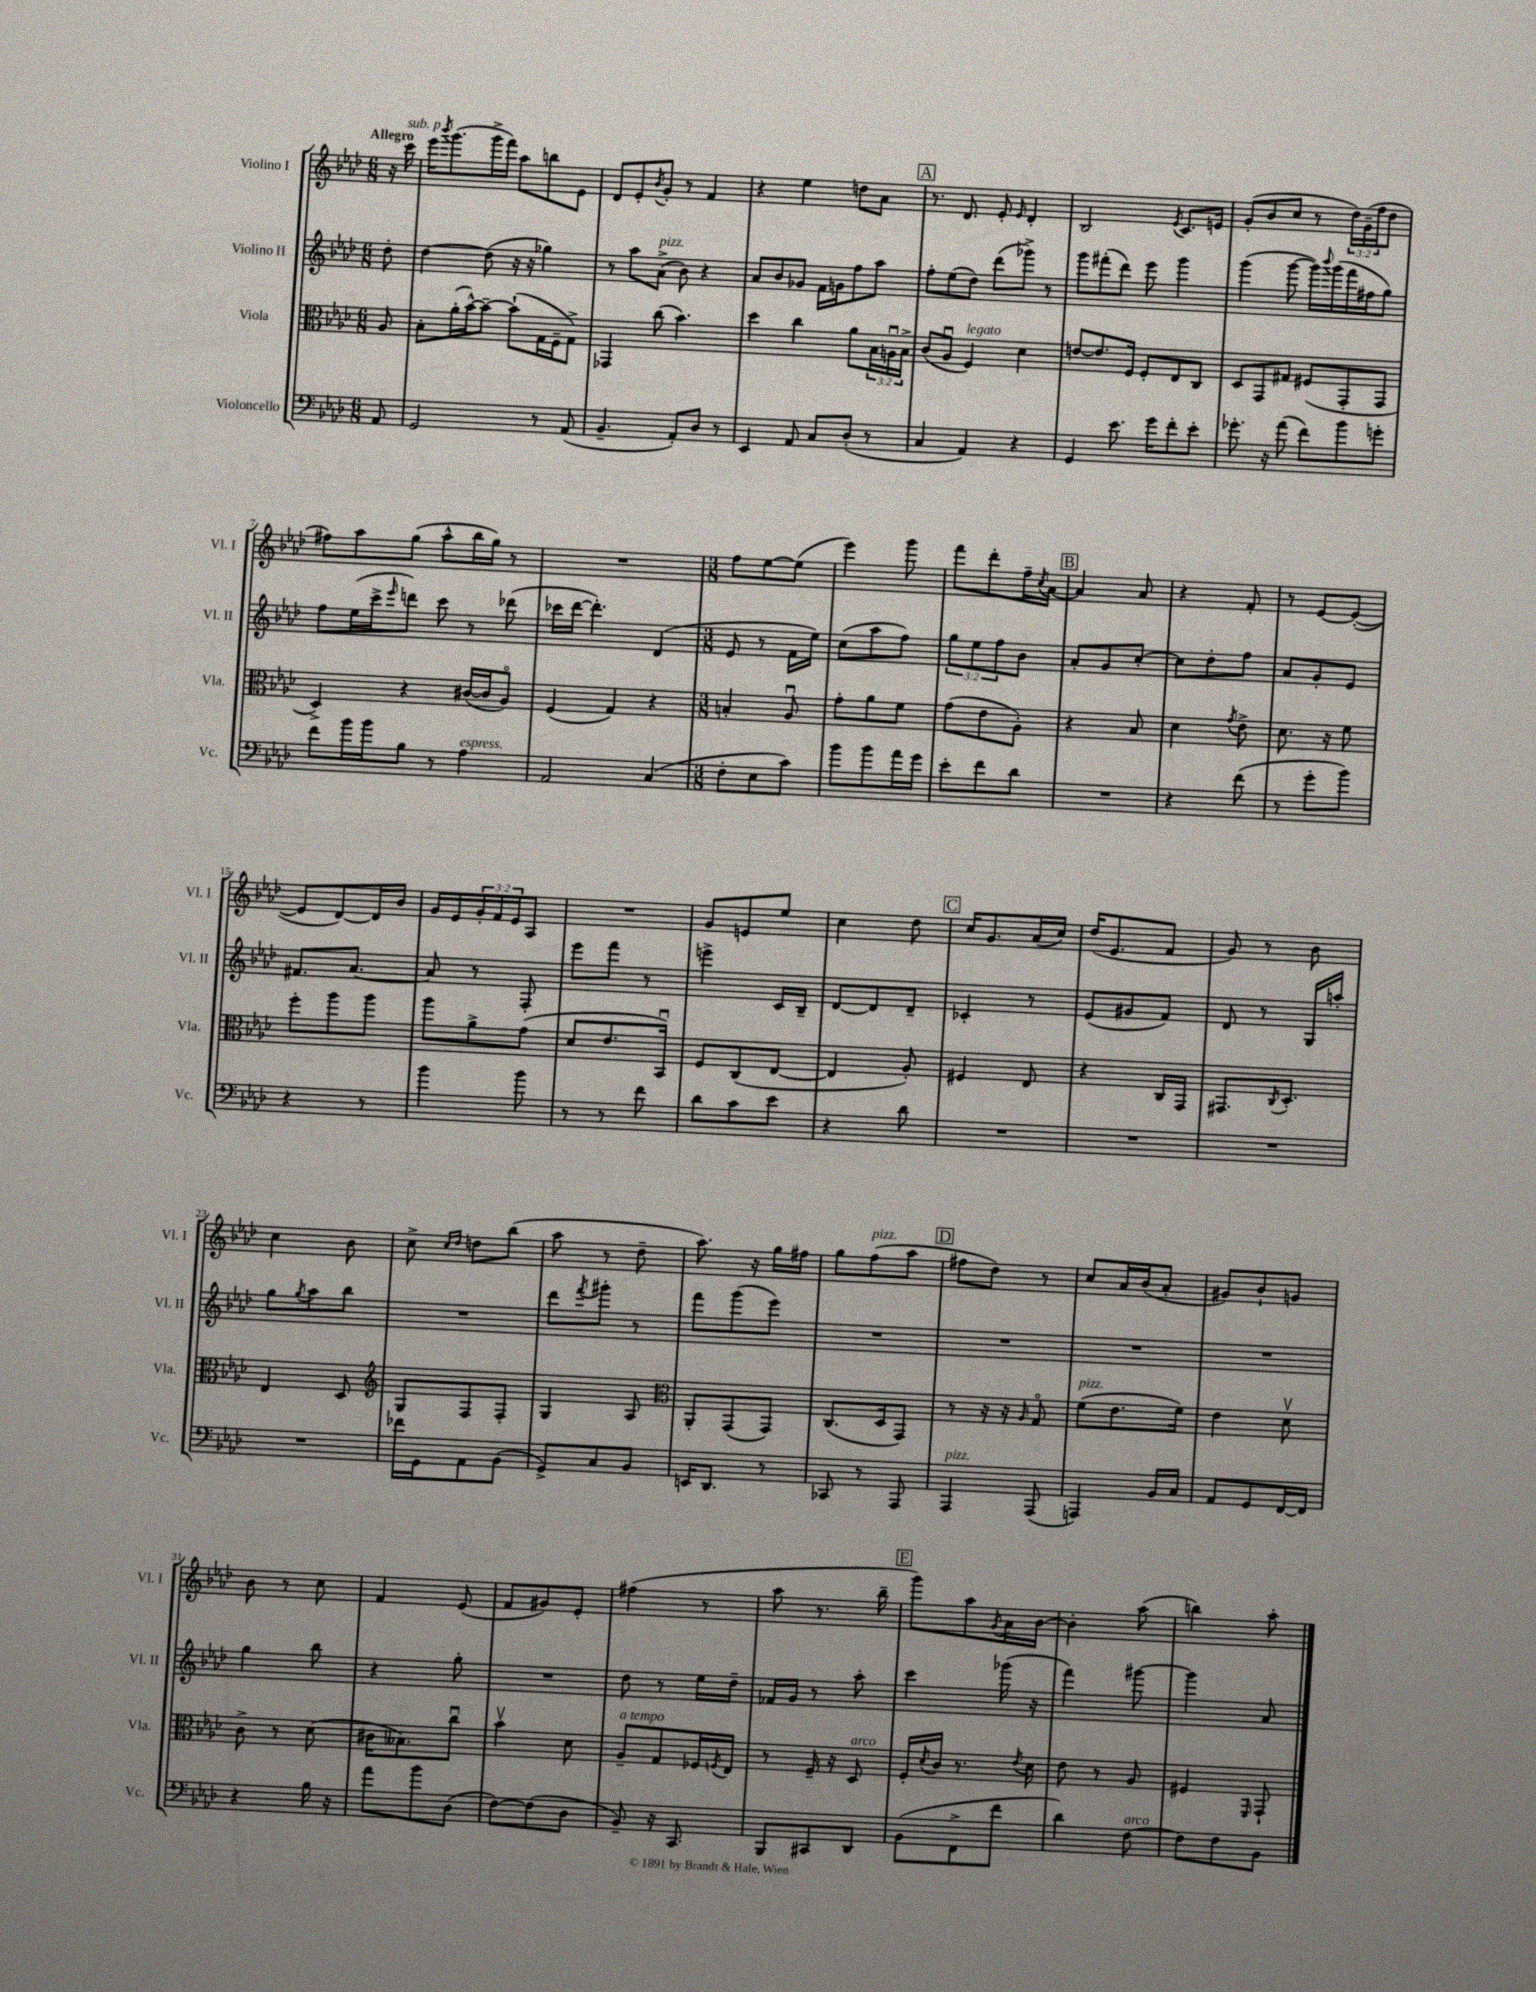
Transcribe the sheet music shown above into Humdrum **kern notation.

**kern	**kern	**kern	**kern
*part4	*part3	*part2	*part1
*staff4	*staff3	*staff2	*staff1
*I"Violoncello	*I"Viola	*I"Violino II	*I"Violino I
*I'Vc.	*I'Vla.	*I'Vl. II	*I'Vl. I
*clefF4	*clefC3	*clefG2	*clefG2
*k[b-e-a-d-]	*k[b-e-a-d-]	*k[b-e-a-d-]	*k[b-e-a-d-]
*M6/8	*M6/8	*M6/8	*M6/8
=	=	=	=
!	!	!	!LO:TX:a:B:t=Allegro
8AA-/	8A-/	8dd-'\	16r
!	!	!	!LO:TX:a:i:t=sub. p
.	.	.	16ccc\
=1	=1	=1	=1
2GG/	8B-'\L	[4dd-\	16eee-\KL
.	.	.	8qbbb-/
.	.	.	(8.ggg\
.	(16a-'\L	.	.
.	[16b-^^\J)	.	.
.	8b-~\J_	(8dd-\]	16ggg^\L
.	.	.	16fff\JJ)
.	(8b-`\L]	16r	8aa-\L
.	.	16r	.
8r	16G\L	4gg-X\)	8bbn\
.	16F~\J	.	.
(8AA-/	8G^\J)	.	8e-\J
=2	=2	=2	=2
4.BB-~/	4GG-X/	8r	8d-/L
.	.	8aa-\L	8e-'/
.	.	.	8qb-/
!	!	!LO:TX:a:i:t=pizz.	!
.	(8cc\	(8a-^\J	8g'/J
8AA-'/L)	4.b-\)	8b-\)	8r
8D-/J	.	4r	4f/
8r	.	.	.
=3	=3	=3	=3
4EE-/	4dd-\	8a-/L	4r
.	.	8b-/	.
8AA-/	4cc\	8g-X/J	4ee-\
8C/L	.	16f\LL	.
.	.	16gn\J	.
(8D-'/J	8a-\L	8ff\	8ddn\L
8r	24B-\L	8aa-\J	8a-\J
.	24Anu\	.	.
.	24B-^\JJ	.	.
!!LO:REH:place=s1:t=A
=4	=4	=4	=4
4C/	(8c/L	8ff'\L	8.r
.	8A-u/J	(8ee-\	.
.	.	.	8.d-/
!	!LO:TX:a:i:t=legato	!	!
4AA-/)	4F/)	8dd-\J)	.
.	.	(8ddd-\L	8e-'/
.	.	.	16qqe-/
4r	4d-\	8ggg-X^\J)	4d-'/
.	.	8r	.
=5	=5	=5	=5
4GG/	[8en/L	8ggg\L	2B-/
.	8.e/]	(8fff#X'\	.
8.e-\	.	8ddd-\J)	.
.	16F/Jk	.	.
.	8F'/L	8eee-\	.
16g\KL	.	.	.
.	.	.	8qe-/
8f'\	8E-/	4ggg\	8.c/L
8e-'\J	8C/J	.	.
.	.	.	16en/Jk
=6	=6	=6	=6
8.g-X'\	8D-/L	(4ggg\	(8g'/L
.	8GG/	.	8b-/
16r	.	.	.
(8a-\	8G#X/J	[8ggg\	8cc/J
8f\L)	(8F#X/L	16ggg\LL])	8r
.	.	8qqbbb-/	.
.	.	(16ggg\	.
8b-\	8GG'/	16fff\	24dd-\LL)
.	.	.	(24g~\
.	.	16ff#X\J	.
.	.	.	24ff\J
8gn'\J	8GG/J	8gg\J)	8dd-\J
!!LO:LB:g=z
=7	=7	=7	=7
8f\L	4D-^/)	8ff\L	8ff#X\L)
16b-\L	.	(16ee-\L	8aa-\
16b-\J	.	16ccc^\J	.
.	.	16qqeee-/	.
8B-\J	4r	8dddn\J)	(8gg\J
8r	.	8ccc\	8aa-^^\L
!LO:TX:a:i:t=espress.	!	!	!
4A-\	([16c#X/LL	8r	16bb-\L
.	16c#/J]	.	16gg\JJ)
.	8A-/J)	(8ddd-X\	8r
=8	=8	=8	=8
2AA-/	(4F/	16ccc-X\LL	2.r
.	.	[16ddd-\JJ	.
.	.	4.ddd-'\])	.
.	4G/)	.	.
(4C/	4r	(4d-/	.
=9	=9	=9	=9
*M3/8	*M3/8	*M3/8	*M3/8
8F'\L	4Bn'/	8e-/	8ff\L
8E-\	.	8r	[8ee-\
8c\J)	8A-u/	16f\LL	(8ee-\J]
.	.	16ee-\JJ)	.
=10	=10	=10	=10
8b-\L	8g'\L	(8cc\L	4eee-\)
8b-\	8a-\	8aa-\	.
16a-\L	8f\J	8ff\J)	8ggg\
16g\JJ	.	.	.
=11	=11	=11	=11
8e-'\L	(8g\L	12gg\L	8fff\L
.	.	12ee-\	.
8f\	8e-\	.	8ddd-'\
.	.	12ff\	.
8d-\J	8A-'\J)	8b-\J	16ff~\L
.	.	.	8qcc/
.	.	.	[16a-\JJ
!!LO:REH:place=s1:t=B
=12	=12	=12	=12
4.r	4r	8a-'/L	4a-/]
.	.	8g/	.
.	8B-/	[8cc'/J	8a-/
=13	=13	=13	=13
4r	4d-\	8cc\L]	4r
.	.	8dd-'\	.
.	8qg/	.	.
(8f\	8e-^\	8ff\J	8f'/
=14	=14	=14	=14
8r	8.d-\	8a-/L	8r
8g'\L	.	8g'/	[8e-/L
.	16r	.	.
8b-\J)	8f\	8e-/J	(8e-'/J_
!!LO:LB:g=z
=15	=15	=15	=15
4r	8ff'\L	8.f#X/L	8e-/L]
.	8aa-\	.	[8d-/)
.	.	[8.a-/J	.
8r	8aa-\J	.	16d-/L]
.	.	.	16b-/JJ
=16	=16	=16	=16
4b-\	8aa-\L	8a-/]	16g/LL
.	.	.	16e-/
.	8a-^\	8r	24g'/
.	.	.	24f/
.	.	.	24e-/J
8b-\	(8g\J	8F'/	8A-/J
=17	=17	=17	=17
8r	8d-/L	8eee-\L	4.r
8r	8.e-/	8fff\J	.
8f\	.	8r	.
.	16BB-u/Jk)	.	.
=18	=18	=18	=18
8d-\L	8F/L	4eeen^\	8g/L
8c\	(8C/	.	8en/
8e-\J	[8E-/J	16c/LL	8ee-/J
.	.	16B-~/JJ	.
=19	=19	=19	=19
4r	4E-/]	[8d-/L	4cc\
.	.	8d-/]	.
8d-\	8A-'/)	8d-~/J	8dd-\
!!LO:REH:place=s1:t=C
=20	=20	=20	=20
4.r	4F#X/	4c-X'/	16cc/KL
.	.	.	8.g/
.	8E-/	8r	(16a-/L
.	.	.	16cc/JJ)
=21	=21	=21	=21
4.r	4r	(8e-/L	(16dd-/KL
.	.	.	8.e-/
.	.	8g#X/	.
.	16C/LL	8f/J)	8f/J
.	16GG/JJ	.	.
=22	=22	=22	=22
4.r	8.GG#X/L	8d-/	8g/)
.	.	8r	8r
.	8qC/	.	.
.	8.D-'/J	.	.
.	.	16G/LL	8b-\
.	.	16aan'/JJ	.
!!LO:LB:g=z
=23	=23	=23	=23
4.r	4E-/	8gg\L	4cc\
.	.	8qgg/	.
.	.	8aa-\	.
.	8D-/	8bb-\J	8b-\
=24	=24	=24	=24
*	*clefG2	*	*
16f-X\LL	8G/L	4.r	8cc^\
16GG\J	.	.	.
.	.	.	16qqcc/LL
.	.	.	16qqdd-/JJ
8AA-\	8F/	.	8ddn\L
(8BB-\J	8F'/J	.	(8bb-\J
=25	=25	=25	=25
8GG^/L)	4G/	8ddd-\L	8aa-\
.	.	8qfff/	.
8C/	.	8ggg#X'\J	8r
8BB-/J	8A-/	8r	8dd-~\
=26	=26	=26	=26
*	*clefC3	*	*
16EEn/KL	8AA-'/L	8fff\L	8.aa-\)
8.DD-/J	.	.	.
.	(8GG/	(8ggg\	.
.	.	.	16r
8r	8GG/J)	8eee-\J)	16gg\LL
.	.	.	16ff#X\JJ
=27	=27	=27	=27
8CC-X/	(8.C/L	4.r	8gg\L
!	!	!	!LO:TX:a:i:t=pizz.
8r	.	.	(8ff\
.	16D-/k	.	.
8AAA-/	8GG/J)	.	8aa-\J
!!LO:REH:place=s1:t=D
=28	=28	=28	=28
!LO:TX:a:i:t=pizz.	!	!	!
4AAA-/	8r	4.r	8ff#X\L
.	16r	.	8dd-\J)
.	16r	.	.
.	16qqA-/	.	.
(8AAA-/	8G/	.	8r
=29	=29	=29	=29
!	!LO:TX:a:i:t=pizz.	!	!
4AAAn/)	(8f\L	4.r	8cc/L
.	8.e-\	.	16a-/L
.	.	.	(16b-/J
16BB-/LL	.	.	8a-'/J
16C/JJ	16f\Jk)	.	.
=30	=30	=30	=30
8AA-/L	4e-\	4.r	8g#X/L)
8GG/	.	.	8b-`/
[16FF/L	8d-v\	.	8gn/J
16FF/JJ]	.	.	.
!!LO:LB:g=z
=31	=31	=31	=31
4r	8c^\	4gg\	8b-\
.	8r	.	8r
16B-\	(8d-\	8bb-\	8cc\
16r	.	.	.
=32	=32	=32	=32
8a-\L	16c#X\KL	4r	4f/
.	8.B--X\)	.	.
8b-\	.	.	.
(8D-\J	8ccu\J	8gg'\	(8e-/
=33	=33	=33	=33
[8F\L)	4b-v\	4.r	8f/L
(8F\]	.	.	8g#X/)
8D-\J	8d-\	.	8e-'/J
=34	=34	=34	=34
!	!LO:TX:a:i:t=a tempo	!	!
8BB-~/)	8A-~/L	8dd-\	(4ff#X\
16r	8G/	8r	.
8.CC/	.	.	.
.	16F-X/L	16ee-\LL	8r
.	8qFn/	.	.
.	16E-/JJ	16dd-~\JJ	.
=35	=35	=35	=35
8BBB-/L	8r	16f-X/LL	8aa-\
.	.	16g/JJ	.
8CC#X/	16F~/	8r	8.r
.	16r	.	.
!	!LO:TX:a:i:t=arco	!	!
8DD-/J	8D-/	8aa-'\	.
.	.	.	16bb-~\
!!LO:REH:place=s1:t=E
=36	=36	=36	=36
(8BB-\L	16F'/LL	4ccc\	8ggg\L)
.	8qd-/	.	.
.	16c/JJ	.	.
8FF^\	8.r	.	8aa-\
.	.	.	8qg/
8f\J	.	(16ggg-X\	16a-\L
.	8qe-/	.	.
.	16d-\	16r	[16b-\JJ
=37	=37	=37	=37
4d-\)	8e-\	4fff\)	4b-'\]
.	8r	.	.
!LO:TX:a:i:t=arco	!	!	!
[8F\	8A-/	[8ggg#X\	(8aa-\
=38	=38	=38	=38
8F\L]	4F#X/	4ggg#\]	4bbn\)
8F\	.	.	.
.	16qqFF/	.	.
8BB-\J	8GG`/	8a-/	8aa-'\
==	==	==	==
*-	*-	*-	*-
